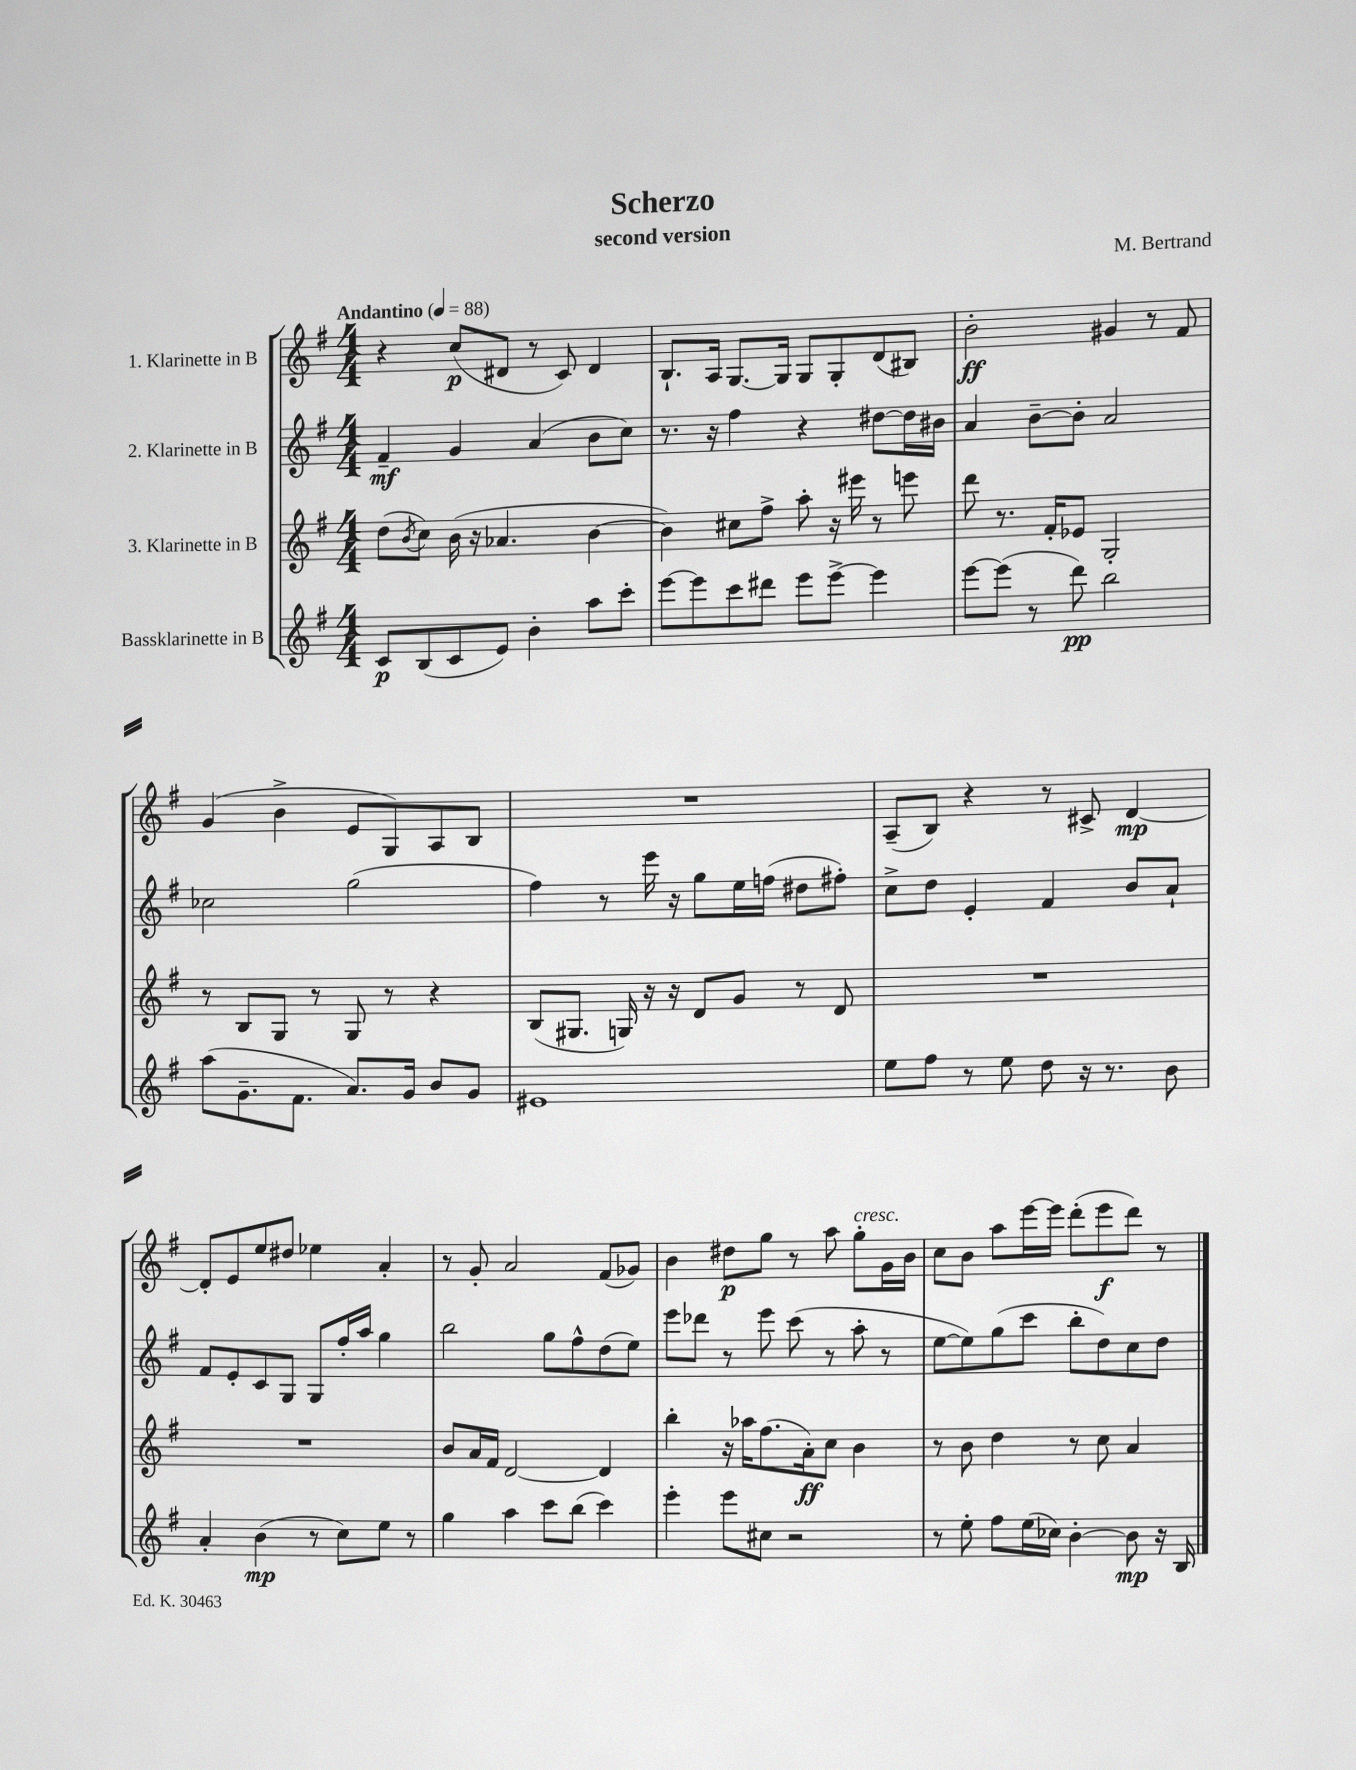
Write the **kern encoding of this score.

**kern	**kern	**kern	**kern
*staff4	*staff3	*staff2	*staff1
*clefG2	*clefG2	*clefG2	*clefG2
*k[f#]	*k[f#]	*k[f#]	*k[f#]
*M4/4	*M4/4	*M4/4	*M4/4
*MM88	*MM88	*MM88	*MM88
8c	(8dd	4f#~	4r
.	8qb	.	.
(8B	8cc)	.	.
8c	(16b	4g	(8cc
.	16r	.	.
8e)	4.a-	.	8d#
4b'	.	(4a	8r
.	.	.	8c)
8aa	[4b	8b	4d#
8ccc'	.	8cc)	.
=	=	=	=
[8eee	4b])	8.r	8.B`
8eee]	.	.	.
.	.	16r	16A
8ccc	8cc#	4ff#	[8.G
8ddd#	8ff#^	.	.
.	.	.	16G]
8eee	8aa'	4r	8G
[8eee^	16r	.	8G'
.	16eee#	.	.
4eee]	8r	[8dd#	(8d
.	8eee	16dd#]	8B#)
.	.	16b#	.
=	=	=	=
[8eee	8ddd	4a	2b'
(8eee]	8.r	.	.
8r	.	[8b~	.
.	16f#'	.	.
8ddd)	8e-	8b']	.
2bb	2G'	2a	4g#
.	.	.	8r
.	.	.	8f#
=	=	=	=
(8aa	8r	2cc-	(4g
8.g~	8B	.	.
.	8G	.	4b^
8.f#	.	.	.
.	8r	.	.
8.a)	8G	(2gg	8e
.	8r	.	8G)
16g	.	.	.
8b	4r	.	8A
8g	.	.	8B
=	=	=	=
1e#	(8B	4ff#)	1r
.	8.G#	.	.
.	.	8r	.
.	16G)	.	.
.	16r	16eee	.
.	16r	16r	.
.	8d	8gg	.
.	8g	16ee	.
.	.	(16ff	.
.	8r	8dd#	.
.	8d	8ff#')	.
=	=	=	=
8ee	1r	8cc^	(8A~
8ff#	.	8dd	8B)
8r	.	4e'	4r
8ee	.	.	.
8dd	.	4f#	8r
16r	.	.	8c#^
8.r	.	.	.
.	.	8b	[4d
8b	.	8a`	.
=	=	=	=
4a'	1r	8f#	8d']
.	.	8e'	8e
(4b	.	8c	8ee
.	.	8G	8dd#
8r	.	8G	4ee-
8cc)	.	16ff#'	.
.	.	16aa	.
8ee	.	4gg	4a'
8r	.	.	.
=	=	=	=
4gg	8b	2bb	8r
.	16a	.	8g'
.	16f#	.	.
4aa	[2d	.	2a
8ccc	.	8gg	.
(8bb	.	8ff#^^	.
4ccc)	4d]	(8dd	(8f#
.	.	8ee)	8g-)
=	=	=	=
4eee'	4bb'	8eee	4b
.	.	8ddd-	.
8eee	16r	8r	8dd#
.	16aa-	.	.
8cc#	(8.ff#	8eee	8gg
2r	.	(8ccc	8r
.	16a')	.	.
.	8cc	8r	8aa
.	4b	8aa'	8gg'
.	.	8r	16g
.	.	.	16b
=	=	=	=
8r	8r	[8ee	8cc
8ee'	8b	8ee])	8b
8ff#	4dd	(8gg	8aa
(16ee	.	8ccc	[16eee
16cc-)	.	.	16eee]
[4b'	8r	8bb'	(8ddd'
.	8cc	8dd)	8eee
8b]	4a	8cc	8ddd)
16r	.	8dd	8r
16B	.	.	.
==	==	==	==
*-	*-	*-	*-
